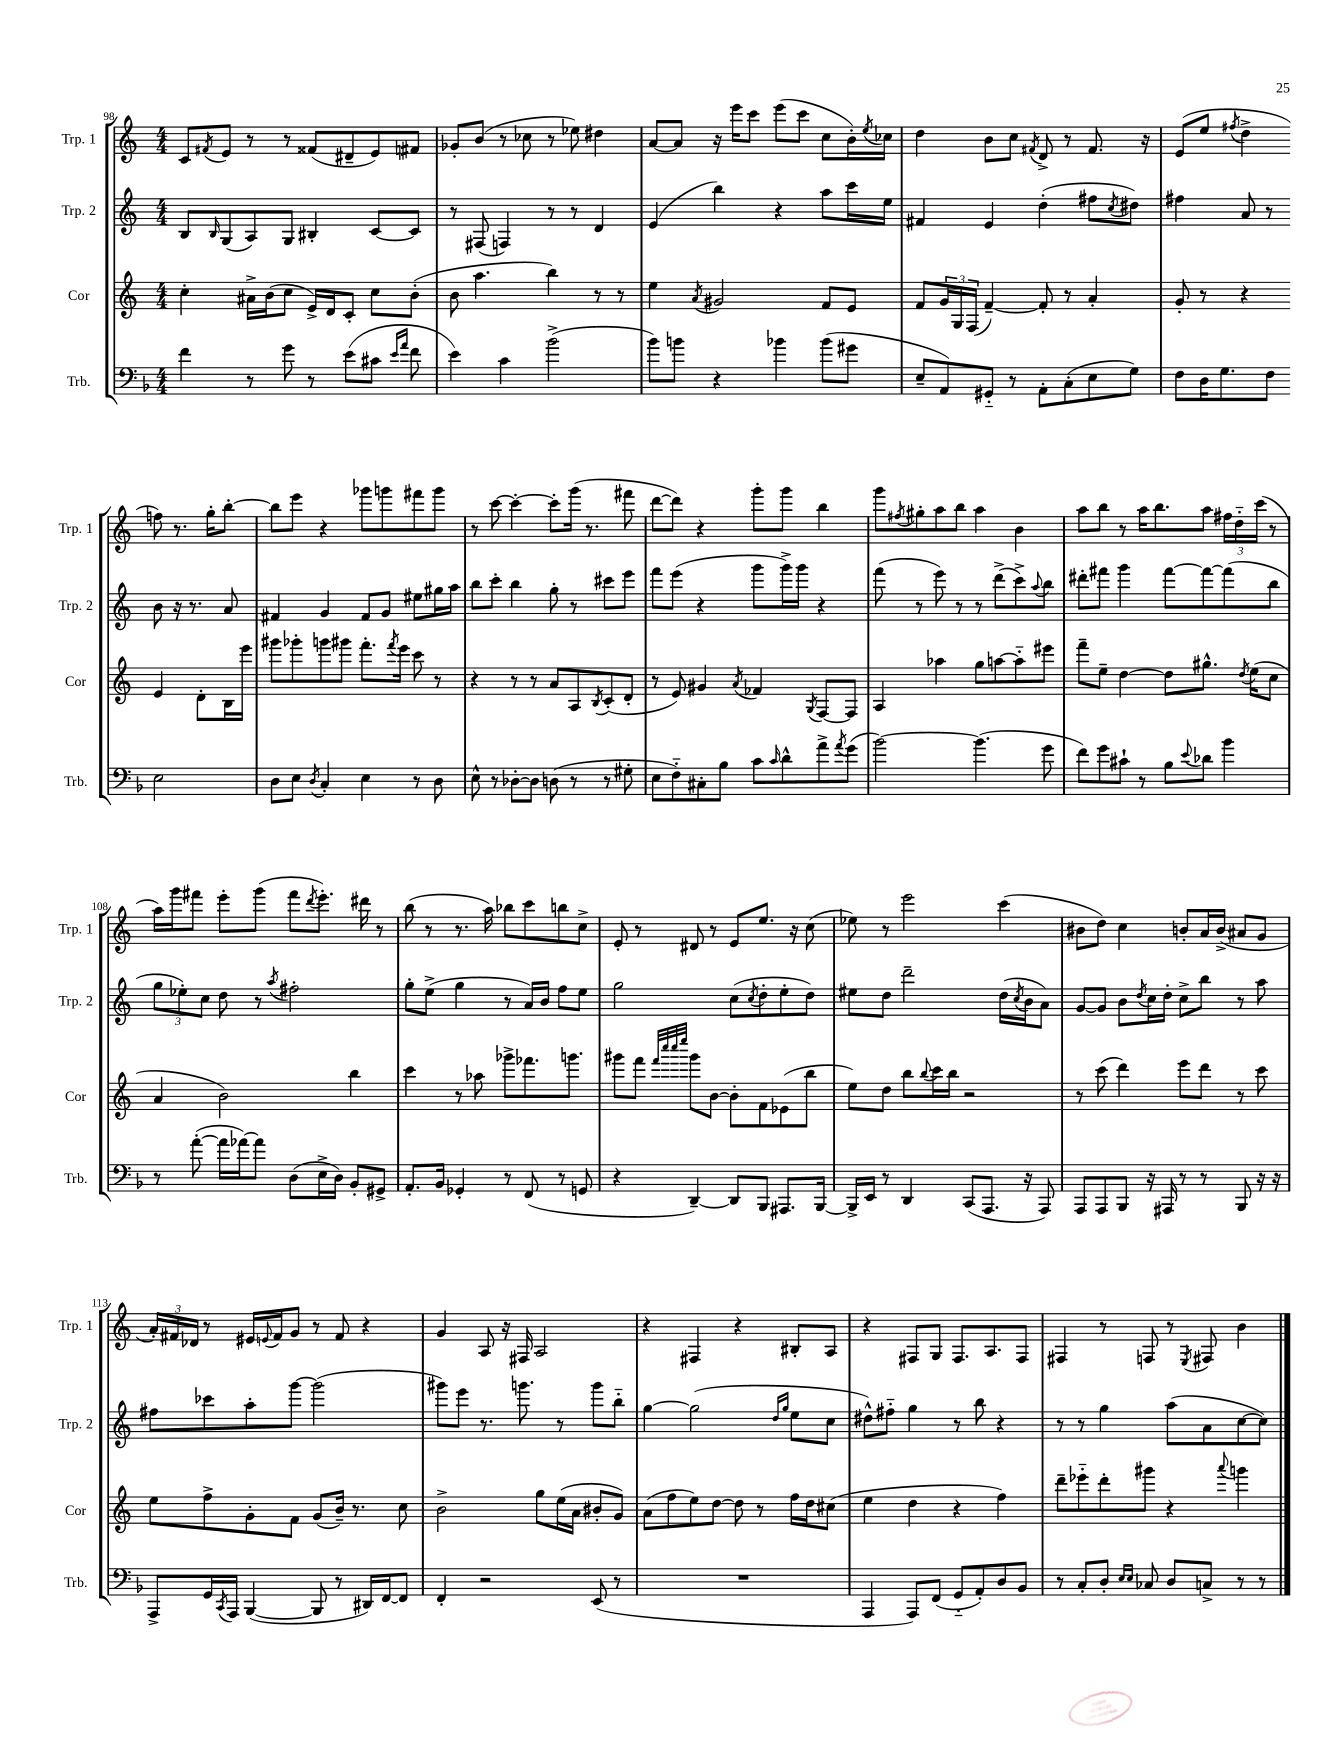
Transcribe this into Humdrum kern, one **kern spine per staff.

**kern	**kern	**kern	**kern
*part4	*part3	*part2	*part1
*staff4	*staff3	*staff2	*staff1
*I"Trb.	*I"Cor	*I"Trp. 2	*I"Trp. 1
*I'Trb.	*I'Cor	*I'Trp. 2	*I'Trp. 1
*clefF4	*clefG2	*clefG2	*clefG2
*k[b-]	*k[]	*k[]	*k[]
*M4/4	*M4/4	*M4/4	*M4/4
=98	=98	=98	=98
4f\	4cc'\	8B/L	8c/L
.	.	16qqB/	8qf#X/
.	.	(8G/	8e/J
8r	16a#X^\LL	8A/)	8r
.	(16b\J	.	.
8g\	8cc\J	8G/J	8r
8r	16e^/LL)	4B#X'/	(8f##X/L
.	16d/J	.	.
(8e\L	8c'/J	.	8d#X~/
8c#X\J	8cc\L	[8c/L	8e/)
16qqe/LL	.	.	.
16qqa/JJ	.	.	.
8f\	(8b'\J	8c/J]	8f#X/J
=99	=99	=99	=99
4e\)	8b\	8r	8g-X'/L
.	4.aa\	(8F#X/	(8b/J
4c\	.	4Fn/)	8r
.	.	.	8cc-X\
(2b-^\	4bb\)	8r	8r
.	.	8r	8ee-X\)
.	8r	4d/	4dd#X\
.	8r	.	.
=100	=100	=100	=100
8b-\L)	4ee\	(4e/	[8a/L
8bn\J	.	.	8a/J]
.	8qa/	.	.
4r	2g#X/	4bb\)	16r
.	.	.	16eee\KL
.	.	.	8ccc\J
4b-X\	.	4r	(8eee\L
.	.	.	8ccc\J
(8b-\L	8f/L	8aa\L	8cc\L
8g#X\J	8e/J	16ccc\L	16b'\L)
.	.	.	8qee/
.	.	16ee\JJ	16cc-X\JJ
=101	=101	=101	=101
8E~/L	8f/L	4f#X/	4dd\
8AA/)	24g/L	.	.
.	24G/	.	.
.	(24F/JJ	.	.
8GG#X/J	[4f~/)	4e/	8b\L
8r	.	.	8cc\J
.	.	.	8qf#X/
8AA'\L	8f'/]	(4dd'\	8d^/
(8C'\	8r	.	8r
8E\	4a'/	8ff#X\L	8.f#/
.	.	8qcc/	.
8G\J)	.	8dd#X\J)	.
.	.	.	16r
=102	=102	=102	=102
8F\L	8g'/	4ff#X\	(8e/L
16D\K	8r	.	8ee/J
8.G\	.	.	.
.	.	.	8qff#X/
.	4r	8a/	4dd^\
8F\J	.	8r	.
2E\	4e/	8b\	8ffn\)
.	.	16r	8.r
.	.	8.r	.
.	8d'\L	.	.
.	.	.	16gg'\KL
.	16B\L	8a/	[8bb'\J
.	16eee\JJ	.	.
!!LO:LB:g=z
=103	=103	=103	=103
8D\L	8ggg#X\L	4f#X/	8bb\L]
8E\J	8ggg-X'\	.	8eee\J
8qD/	.	.	.
4C'/	8gggn\	4g/	4r
.	8ggg#X\J	.	.
4E\	8.fff'\L	8f#/L	8ggg-X\L
.	.	8g/J	8gggn\
.	8qfff/	.	.
.	16eee\Jk	.	.
8r	8ccc\	8ee#X\L	8fff#X\
8D\	8r	16gg#X\L	8ggg\J
.	.	16aa\JJ	.
=104	=104	=104	=104
8E^^\	4r	8bb\L	8r
8r	.	8ccc'\J	[8ccc\
[8D-X'\L	8r	4bb\	4ccc'\_
8D-\J]	8r	.	.
(8Dn\	8a/L	8gg'\	8ccc'\L]
8r	8A/	8r	(16ggg\Jk
.	.	.	8.r
.	8qB/	.	.
8r	(8c'/	8ccc#X\L	.
8G#X'\	8d'/J	8eee\J	8fff#X\
=105	=105	=105	=105
8E\L	8r	8fff\L	[8ddd\L
8F\)	8e/)	(8eee\J	8ddd\J])
8C#X'\	4g#X/	4r	4r
8B-\J	.	.	.
.	8qa/	.	.
8c\L	4f-X/	8ggg\L	8ggg'\L
16qqc/	.	.	.
8d^^\	.	16ggg^\L)	8ggg\J
.	.	16ggg\JJ	.
.	8qG/	.	.
8a^\	[8F/L	4r	4bb\
8qa/	.	.	.
(8g\J	8F/J]	.	.
=106	=106	=106	=106
[2b-\)	4A/	(8fff\	8ggg\L
.	.	.	8qff#X/
.	.	8r	8gg#X'\
.	4aa-X\	8eee\)	8aa\
.	.	8r	8bb\J
(4.b-\]	8gg\L	8r	4aa\
.	[8aan\	(8ddd^\L	.
.	8aa\]	8ccc^\)	4b\
.	.	8qqaa/	.
8g\	8eee#X\J	8bb\J	.
=107	=107	=107	=107
8f\L)	8fff~\L	8ddd#X'\L	8aa\L
8g\	8ee~\J	8fff#X\J	8bb\J
8c#X`\J	[4dd\	4ggg\	8r
8r	.	.	16aa\KL
.	.	.	8.bb\
8B-\L	8dd\L]	[8fff#\L	.
8qqe/	.	.	.
8d-X\J	8.gg#X^^\J	8fff#\_	8aa\J
4b-\	.	(8fff#\]	24ff#X\LL
.	.	.	24dd\
.	8qdd/	.	.
.	(16ee\KL	.	.
.	.	.	(24ccc\JJ
.	8cc\J	8bb\J	8r
!!LO:LB:g=z
=108	=108	=108	=108
8r	4a/	12gg\L	16aa\LL)
.	.	.	16ggg\J
.	.	12ee-X'\)	.
([8a'\	.	.	8fff#X\J
.	.	12cc\J	.
16a\LL]	2b\)	8dd\	8eee'\L
[16a-X\J)	.	.	.
8a-\J]	.	8r	(8ggg\J
.	.	8qaa/	.
(8D\L	.	2ff#X'\	8fff#\L
.	.	.	8qddd/
16E^\L	.	.	8.eee'\J)
16D\JJ)	.	.	.
8BB-'/L	4bb\	.	.
.	.	.	16ddd#X\
8GG#X^/J	.	.	8r
=109	=109	=109	=109
8.AA'/L	4ccc\	8gg'\L	(8bb\
.	.	(8ee^\J	8r
16BB-/Jk	.	.	.
4GG-X'/	8r	4gg\	8.r
.	8aa-X\	.	.
.	.	.	16aa\)
8r	8ggg-X^\L	8r	8bb-X\L
(8FF/	8.fff-X\	16a/LL)	8ccc\
.	.	16b/JJ	.
8r	.	8ff\L	8bbn\
.	8.gggn\J	.	.
8GGn/	.	8ee\J	8cc^\J
=110	=110	=110	=110
4r	8ggg#X\L	2gg\	8e'/
.	8fff\J	.	8r
.	32qqfff/LLL	.	.
.	32qqcccc/	.	.
.	32qqcccc/	.	.
.	32qqeeee/JJJ	.	.
[4DD~/)	8ggg#\L	.	8d#X/
.	[8b\J	.	8r
8DD/L]	8b'\L]	(8cc\L	8e/L
.	.	8qcc/	.
8BBB-/J	8f\	8dd'\	8.ee/J
8.AAA#X/L	(8e-X\	8ee'\	.
.	.	.	16r
.	8bb\J	8dd\J)	(8cc\
[16BBB-/Jk	.	.	.
=111	=111	=111	=111
16BBB-^/LL]	8ee\L)	8ee#X\L	8ee-X\)
16EE/JJ	.	.	.
8r	8dd\J	8dd\J	8r
4DD/	8bb\L	2ddd~\	2eee\
.	8qqbb/	.	.
.	16ccc\L	.	.
.	16bb\JJ	.	.
(8CC/L	2r	.	.
8.AAA/J	.	.	.
.	.	(16dd\LL	(4ccc\
.	.	8qcc/	.
16r	.	16b\J	.
8AAA/)	.	8a\J)	.
=112	=112	=112	=112
8AAA/L	8r	[8g/L	8b#X\L
8AAA/	(8ccc\	8g/J]	8dd\J)
8BBB-/J	4ddd\)	8b\L	4cc\
.	.	8qdd/	.
16r	.	16cc\L	.
16AAA#X/	.	16dd'\JJ	.
8r	8eee\L	8cc^\L	8bn'/L
8r	8ddd\J	8bb\J	16a/L
.	.	.	(16b^/JJ
8BBB-/	8r	8r	8a#X/L
16r	8ccc\	8aa\	8g/J
16r	.	.	.
!!LO:LB:g=z
=113	=113	=113	=113
8AAA^/L	8ee\L	8ff#X\L	24a'/LL)
.	.	.	24f#X/
.	.	.	24d-X/JJ
16GG/L	8ff^\	8ccc-X\	8r
8qCC/	.	.	.
16AAA/JJ	.	.	.
([4BBB-/	8g'\	8aa'\	16e#X/LL
.	.	.	8qqen/
.	.	.	16f#/J
.	8f\J	[8ggg\J	8g/J
8BBB-/]	(8g/L	(2ggg\]	8r
8r	16b~/Jk)	.	8f#/
.	8.r	.	.
16DD#X/LL)	.	.	4r
[16FF/J	.	.	.
8FF/J]	8cc\	.	.
=114	=114	=114	=114
4FF'/	2b^\	8ggg#X\L)	4g/
.	.	8eee\J	.
2r	.	8.r	8A/
.	.	.	16r
.	.	8.gggn\	16F#X/
.	8gg\L	.	2A/
.	(16ee\L	8r	.
.	16a\JJ	.	.
(8EE/	8b#X'/L	8ggg\L	.
8r	8g/J)	8bb\J	.
=115	=115	=115	=115
1r	(8a\L	[4gg\	4r
.	8ff\	.	.
.	8ee\)	(2gg\]	4F#X/
.	[8dd\J	.	.
.	8dd\]	.	4r
.	8r	.	.
.	.	16qqdd/LL	.
.	.	16qqgg/JJ	.
.	16ff\LL	8ee\L	8B#X'/L
.	16dd\J	.	.
.	(8cc#X\J	8cc\J	8A/J
=116	=116	=116	=116
4AAA/	4ee\	8dd#X^^\L)	4r
.	.	8ff#X\J	.
8AAA/L)	4dd\	4gg\	8F#X/L
(8FF/J	.	.	8G/J
8GG/L	4r	8r	8.F#/L
8AA'/)	.	8bb\	.
.	.	.	8.A/
8D/	4ff\)	4r	.
8BB-/J	.	.	8F#/J
=117	=117	=117	=117
8r	8ddd~\L	8r	4F#X/
8C'/L	8eee-X\	8r	.
8D'/J	8ddd'\	4gg\	8r
16qqE/LL	.	.	.
16qqE/JJ	.	.	.
8C-X/	8ggg#X\J	.	8Fn/
8D/L	4r	(8aa\L	8r
.	.	.	8qE/
8Cn^/J	.	8a\	8F#X/
.	8qqaaa/	.	.
8r	4gggn\	[8cc\	4b\
8r	.	8cc\J])	.
==	==	==	==
*-	*-	*-	*-
